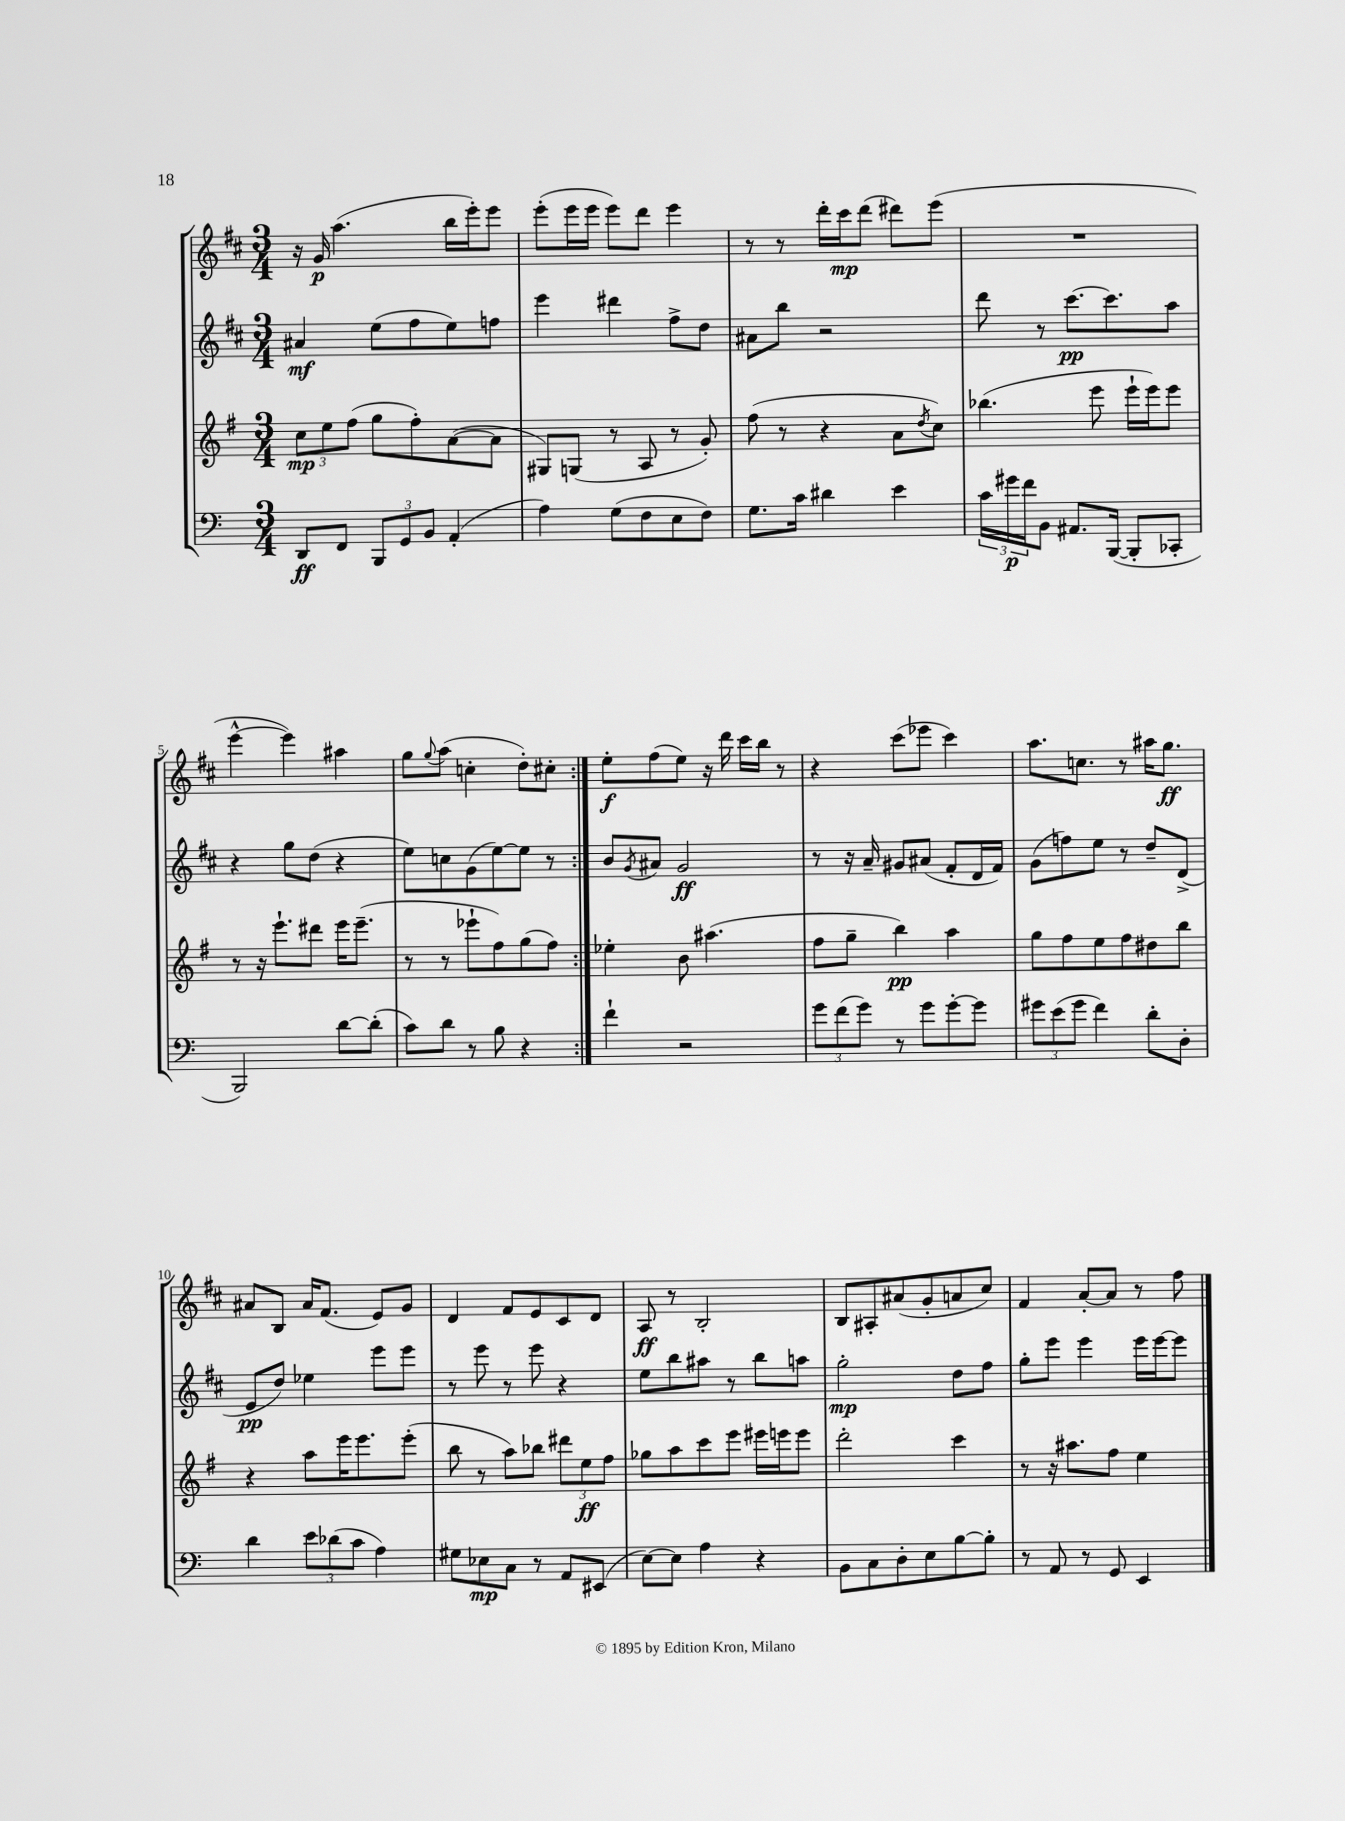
<<
\new StaffGroup <<
\new Staff = "s0" {
    \clef treble \key d \major \numericTimeSignature \time 3/4
    \repeat volta 2 { r16 g'16\p a''4.( b''16 e'''16-.) e'''8 |
    e'''8-.( e'''16 e'''16 e'''8) d'''8 e'''4 |
    r8 r8 d'''16-. cis'''16\mp d'''8( dis'''8) e'''8( |
    R2. |
    e'''4~-^ e'''4) ais''4 |
    g''8 \appoggiatura { g''8 } a''8( c''4-. d''8-.) cis''8-. | }
    e''8-.\f fis''8( e''8) r16 d'''16 cis'''16 b''16 r8 |
    r4 cis'''8( ees'''8 cis'''4) |
    a''8. c''8. r8 ais''16 g''8.\ff |
    ais'8 b8 ais'16 fis'8.( e'8) g'8 |
    d'4 fis'8 e'8 cis'8 d'8 |
    a8\ff r8 b2-. |
    b8 ais8-. ais'8( g'8-. a'8 cis''8) |
    fis'4 a'8~-. a'8 r8 fis''8 \bar "|." |
}
\new Staff = "s1" {
    \clef treble \key d \major \numericTimeSignature \time 3/4
    \repeat volta 2 { ais'4\mf e''8( fis''8 e''8) f''8 |
    e'''4 dis'''4 fis''8-> d''8 |
    ais'8 b''8 r2 |
    d'''8 r8 cis'''8.~\pp cis'''8. a''8 |
    r4 g''8 d''8( r4 |
    e''8) c''8 g'8( e''8~) e''8 r8 | }
    b'8 \acciaccatura { g'8 } ais'8 g'2\ff |
    r8 r16 a'16-- gis'8 ais'8( fis'8-. d'16 fis'16) |
    g'8( f''8) e''8 r8 d''8-- d'8->( |
    e'8\pp d''8) ees''4 e'''8 e'''8 |
    r8 e'''8 r8 e'''8 r4 |
    e''8 b''8 ais''8 r8 b''8 a''8 |
    g''2-.\mp d''8 fis''8 |
    g''8-. e'''8 e'''4 e'''16 e'''16~ e'''8 \bar "|." |
}
\new Staff = "s2" {
    \clef treble \key g \major \numericTimeSignature \time 3/4
    \repeat volta 2 { \tuplet 3/2 { c''8\mp e''8 fis''8( } g''8 fis''8-.) a'8~( a'8 |
    gis8) g8( r8 a8 r8 g'8-.) |
    fis''8( r8 r4 a'8 \acciaccatura { d''8 } c''8) |
    bes''4.( e'''8 e'''16-! e'''16) e'''8 |
    r8 r16 e'''8.-! dis'''8 e'''16 e'''8.--( |
    r8 r8 ees'''8-! fis''8) g''8( fis''8) | }
    ees''4-. b'8 ais''4.( |
    fis''8 g''8-- b''4\pp) a''4 |
    g''8 fis''8 e''8 fis''8 dis''8 b''8 |
    r4 a''8 e'''16 e'''8. e'''8-.( |
    b''8 r8 a''8) bes''8 \tuplet 3/2 { dis'''8 e''8\ff fis''8 } |
    ges''8 a''8 c'''8 e'''8 eis'''16 e'''16 e'''8 |
    d'''2-. c'''4 |
    r8 r16 ais''8. fis''8 e''4 \bar "|." |
}
\new Staff = "s3" {
    \clef bass \key c \major \numericTimeSignature \time 3/4
    \repeat volta 2 { d,8\ff f,8 \tuplet 3/2 { b,,8 g,8 b,8 } a,4-.( |
    a4) g8( f8 e8 f8) |
    g8. c'16 dis'4 e'4 |
    \tuplet 3/2 { c'16 gis'16\p f'16 } b,8 ais,8. b,,16~( b,,8-. ces,8-. |
    b,,2) d'8~ d'8-.( |
    c'8) d'8 r8 b8 r4 | }
    f'4-! r2 |
    \tuplet 3/2 { g'8 f'8( g'8) } r8 g'8 g'8~-. g'8 |
    \tuplet 3/2 { gis'8 e'8( gis'8 } f'4) d'8-. d8-. |
    d'4 \tuplet 3/2 { e'8 des'8( c'8 } a4) |
    gis8 ees8\mp c8 r8 a,8 eis,8( |
    e8~) e8 a4 r4 |
    b,8 c8 d8-. e8 b8~ b8-. |
    r8 a,8 r8 g,8 e,4 \bar "|." |
}
>>
>>
